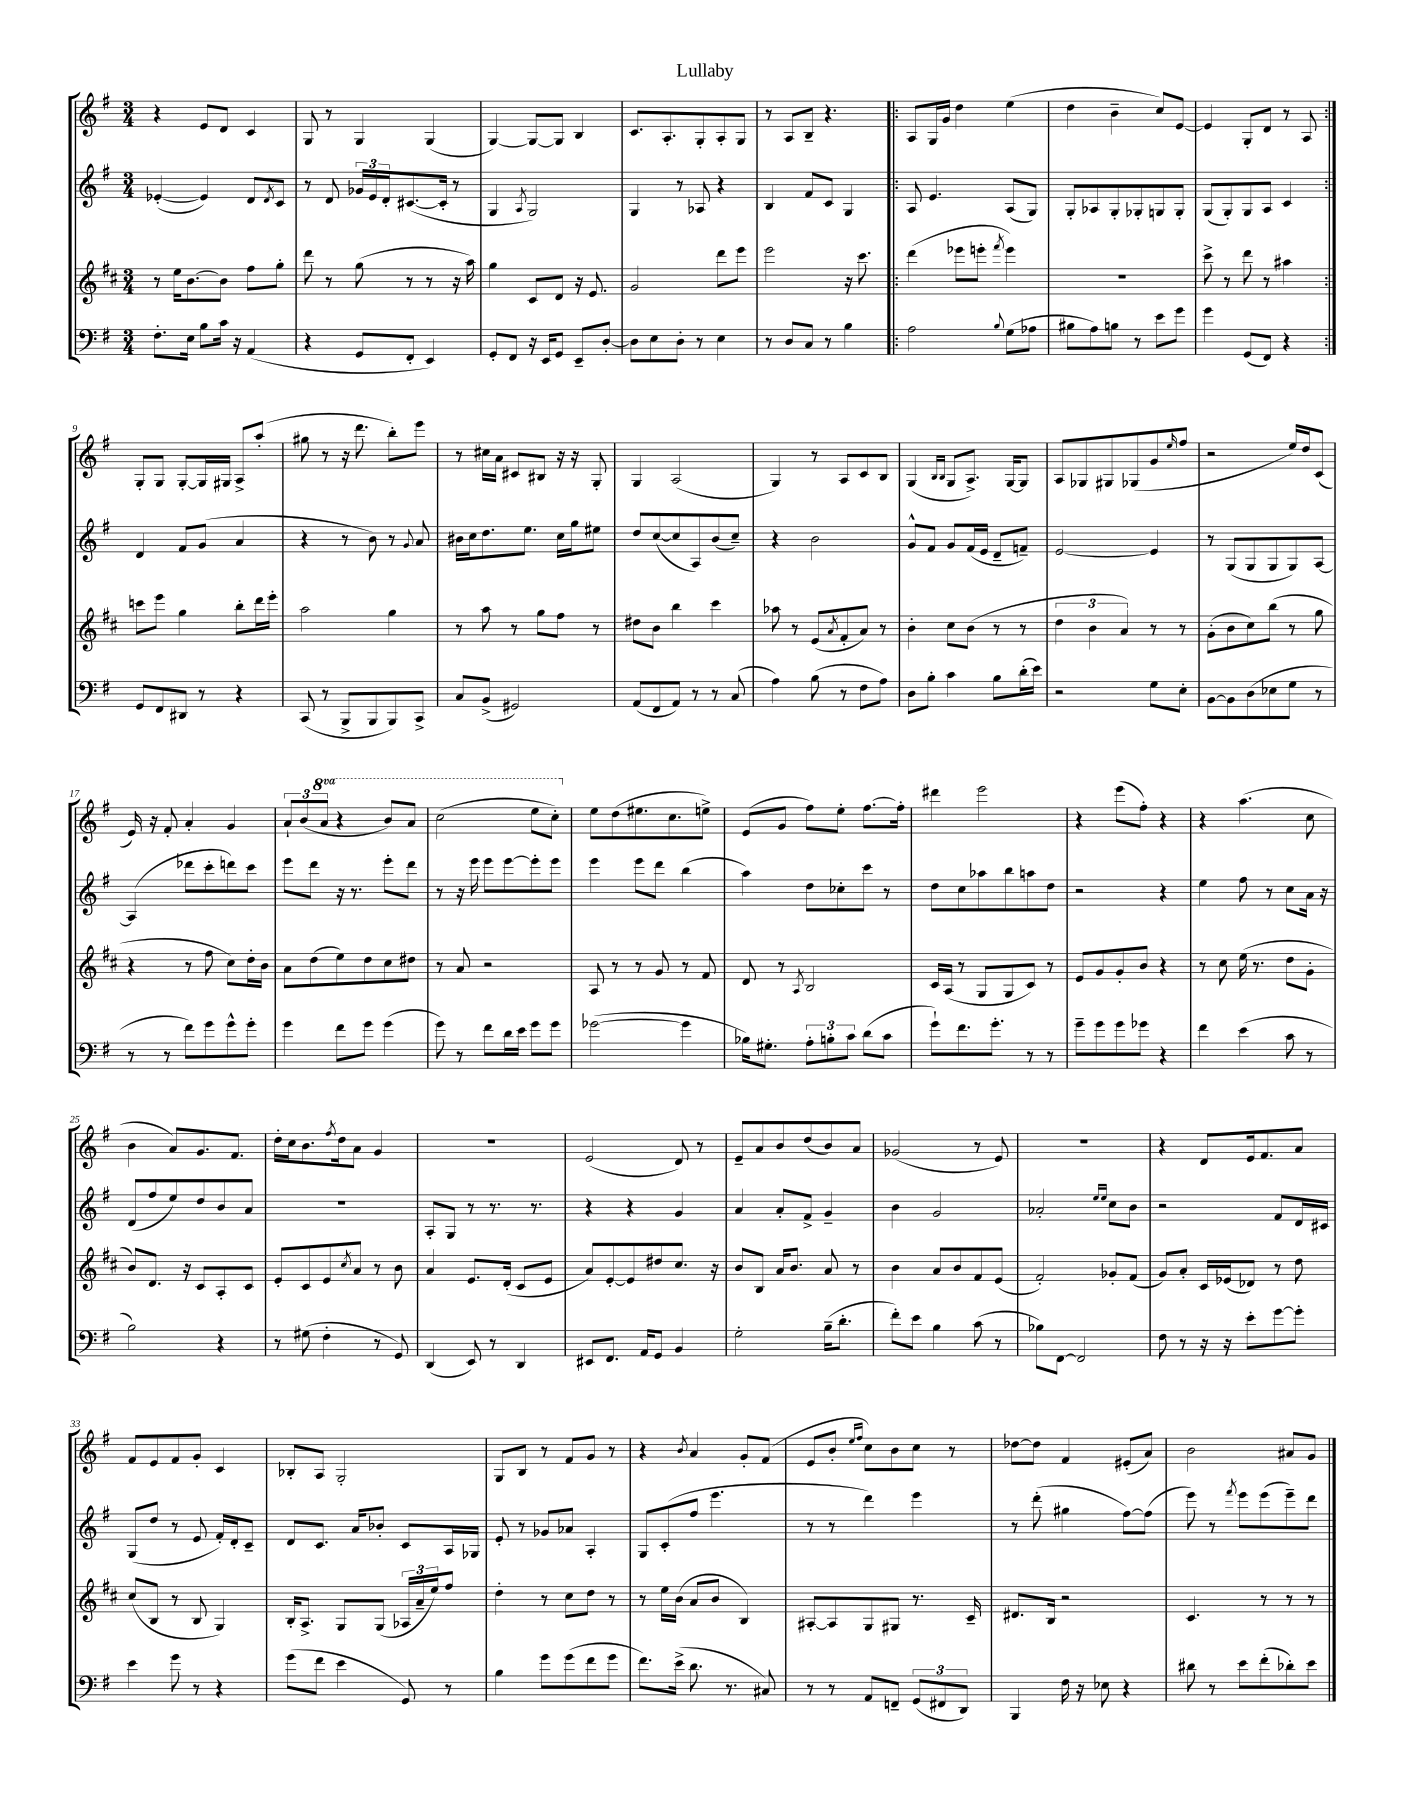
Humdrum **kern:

**kern	**kern	**kern	**kern
*part4	*part3	*part2	*part1
*staff4	*staff3	*staff2	*staff1
*clefF4	*clefG2	*clefG2	*clefG2
*k[f#]	*k[f#c#]	*k[f#]	*k[f#]
*M3/4	*M3/4	*M3/4	*M3/4
=1	=1	=1	=1
8.F#'\L	8r	([4e-X'/	4r
.	16ee\KL	.	.
16E\Jk	[8.b\	.	.
8B\L	.	4e-/])	8e/L
16c\Jk	8b\J]	.	8d/J
16r	.	.	.
(4AA/	8ff#\L	8d/L	4c/
.	.	8qd/	.
.	8gg'\J	8c/J	.
=2	=2	=2	=2
4r	8ddd\	8r	8G/
.	8r	8d/	8r
8GG/L	(8gg\	24g-X/LL	4G/
.	.	24e/	.
.	.	24d'/J	.
8FF#'/J	8r	([8.c#X/	.
4EE/)	8r	.	(4G/
.	.	16c#'/Jk]	.
.	16r	8r	.
.	16aa\)	.	.
=3	=3	=3	=3
8GG'/L	4gg\	4G/	[4G/)
8FF#/J	.	.	.
.	.	8qA/	.
16r	8c#/L	2G/)	8G/L_
16EE/KL	.	.	.
8GG/J	8d/J	.	8G/J]
8EE~/L	16r	.	4B/
.	8.e/	.	.
[8D'/J	.	.	.
=4	=4	=4	=4
8D\L]	2g/	4G/	8.c/L
8E\	.	.	.
.	.	.	8.A'/
8D'\J	.	8r	.
8r	.	8A-X/	8G'/
4E\	8ddd\L	4r	8A'/
.	8eee\J	.	8G/J
=5	=5	=5	=5
8r	2eee\	4B/	8r
8D/L	.	.	8A/L
8C/J	.	8f#/L	8B~/J
8r	.	8c/J	4.r
4B\	16r	4G/	.
.	8.ccc#\	.	.
=6!|:	=6!|:	=6!|:	=6!|:
2A\	(4ddd\	8A/	8A/L
.	.	4.e/	16G/L
.	.	.	16g/JJ
.	8eee-X\L	.	4dd\
.	8eeen'\J	.	.
8qqB/	8qfff#/	.	.
(8G\L	4eee\)	(8A/L	(4ee\
8A-X\J	.	8G/J)	.
=7	=7	=7	=7
8B#X\L	2.r	8G'/L	4dd\
8A\)	.	8A-X/	.
8Bn\J	.	8G'/	4b~\
8r	.	8G-X'/	.
8e\L	.	8Gn/	8cc/L)
8g\J	.	8G'/J	[8e/J
=8	=8	=8	=8
4g\	8ccc#^\	(8G/L	4e/]
.	8r	8G'/)	.
(8GG/L	8ddd\	8G/	8G'/L
8FF#/J)	8r	8A/J	8d/J
4r	4aa#X\	4c/	8r
.	.	.	8A/
!!LO:LB:g=z
=9:|!	=9:|!	=9:|!	=9:|!
8GG/L	8cccn\L	4d/	8G'/L
8FF#/	8eee\J	.	8G/J
8DD#X/J	4gg\	8f#/L	[8G'/L
8r	.	(8g/J	16G/L]
.	.	.	16G#X/JJ
4r	8bb'\L	4a/	8A^/L
.	16ddd\L	.	(8aa'/J
.	16eee'\JJ	.	.
=10	=10	=10	=10
(8CC/	2aa\	4r	8gg#X\
8r	.	.	8r
8BBB^/L	.	8r	16r
.	.	.	8.ddd\
8BBB/	.	8b\)	.
8BBB/)	4gg\	8r	8bb'\L)
.	.	8qqg/	.
8CC^/J	.	8a/	8eee\J
=11	=11	=11	=11
8C/L	8r	16b#X\LL	8r
.	.	16cc\J	.
(8BB^/J	8aa\	8.dd\	16cc#X\LL
.	.	.	16a\JJ
2GG#X/)	8r	.	8c#X/L
.	.	8.ee\J	.
.	8gg\L	.	8B#X/J
.	8ff#\J	16cc\LL	16r
.	.	16gg\J	16r
.	8r	8ee#X\J	8G'/
=12	=12	=12	=12
(8AA/L	8dd#X\L	8dd/L	4G/
8FF#/	8b\J	([8cc/	.
8AA/J)	4bb\	8cc/]	(2A/
8r	.	8A/)	.
8r	4ccc#\	(8b/	.
(8C/	.	8cc~/J)	.
=13	=13	=13	=13
4A\)	8aa-X\	4r	4G/)
.	8r	.	.
(8B\	(8e/L	2b\	8r
.	8qa/	.	.
8r	8f#'/	.	8A/L
8F#\L	8a/J)	.	8c/
8A\J)	8r	.	8B/J
=14	=14	=14	=14
8D\L	4b'\	8g^^/L	(4G/
8B'\J	.	8f#/J	.
.	.	.	16qqB/LL
.	.	.	16qqB/JJ
4c\	8cc#\L	8g/L	8G/L
.	(8b\J	(16f#/L	8.A^/J)
.	.	16e/JJ	.
8B\L	8r	8d~/L	.
.	.	.	[16G/KL
(16d'\L	8r	8fn~/J)	8G/J]
16e\JJ)	.	.	.
=15	=15	=15	=15
2r	6dd\	[2e/	8A/L
.	.	.	8G-X/
.	6b\	.	.
.	.	.	8G#X/
.	6a/)	.	.
.	.	.	(8G-X/
8G\L	8r	4e/]	8g/
.	.	.	16qqee/
8E'\J	8r	.	8ff#/J
=16	=16	=16	=16
[8BB\L	(8g'\L	8r	2r
8BB\]	8b\	(8G/L	.
(8D\	8cc#\)	8G/	.
8E-X\	(8bb\J	8G/	.
8G\J	8r	8G/)	16ee/LL)
.	.	.	16dd/J
8r	8gg\	[8A/J	(8c/J
!!LO:LB:g=z
=17	=17	=17	=17
8r	4r	(4A/]	16e/)
.	.	.	16r
8r	.	.	8f#'/
8f#\L)	8r	8ddd-X\L	4a'/
8g\	8ff#\	8ccc'\	.
8g^^\	8cc#\L)	8dddn\)	4g/
8g'\J	16dd'\L	8ccc\J	.
.	16b\JJ	.	.
=18	=18	=18	=18
4g\	8a\L	8eee\L	12a`/L
.	.	.	(12b/
.	(8dd\	8ddd\J	.
*	*	*	*8va
.	.	.	12aa/J
8f#\L	8ee\)	16r	4r
.	.	8.r	.
8g\J	8dd\	.	.
(4g\	8cc#\	8eee'\L	8bb/L)
.	8dd#X\J	8ddd\J	8aa/J
=19	=19	=19	=19
8g\)	8r	8r	(2ccc\
8r	8a/	16r	.
.	.	16eee\	.
8f#\L	2r	8eee\L	.
16d\L	.	[8eee\	.
16e\JJ	.	.	.
8g\L	.	8eee'\]	8eee\L
8g\J	.	8eee\J	8ccc'\J)
=20	=20	=20	=20
*	*	*	*X8va
([2g-X\	8A/	4eee\	8ee\L
.	8r	.	(8dd\
.	8r	8eee\L	8.ee#X\
.	8g/	8ddd\J	.
.	.	.	8.cc\
4g-\]	8r	(4bb\	.
.	8f#/	.	8een^\J)
=21	=21	=21	=21
16B-X\KL)	8d/	4aa\)	(8e/L
8.G#X'\J	.	.	.
.	8r	.	8g/J
.	8qA/	.	.
12A'\L	2B/	8dd\L	8ff#\L)
12Bn'\	.	.	.
.	.	8cc-X'\	8ee'\J
12c\J	.	.	.
(8d\L	.	8ccc\J	[8.ff#\L
8c\J	.	8r	.
.	.	.	16ff#'\Jk]
=22	=22	=22	=22
8g`\L)	16c#/LL	8dd\L	4ddd#X\
.	(16A/JJ	.	.
8.f#\	8r	8cc\	.
.	8G/L	8aa-X\	2eee\
8.g'\J	.	.	.
.	8G/	8bb\	.
8r	8c#/J)	8aan\	.
8r	8r	8dd\J	.
=23	=23	=23	=23
8g~\L	8e/L	2r	4r
8g\	8g/	.	.
8g\	8g'/	.	(8eee\L
8g-X\J	8b/J	.	8ff#'\J)
4r	4r	4r	4r
=24	=24	=24	=24
4f#\	8r	4ee\	4r
.	8cc#\	.	.
(4e\	(16ee\	8ff#\	(4.aa\
.	8.r	.	.
.	.	8r	.
8c\	8dd\L	8cc\L	.
8r	8g'\J	16a\Jk	8cc\
.	.	16r	.
!!LO:LB:g=z
=25	=25	=25	=25
2B\)	8b/L)	(8d/L	4b\
.	8.d/J	8ff#/	.
.	.	8ee/)	8a/L)
.	16r	.	.
.	8c#/L	8dd/	8.g/
4r	8A'/	8b/	.
.	.	.	8.f#/J
.	8c#/J	8a/J	.
=26	=26	=26	=26
8r	8e'/L	2.r	16dd'\LL
.	.	.	16cc\J
(8G#X\	8c#/	.	8.b\
4F#'\	8e/	.	.
.	.	.	8qff#/
.	.	.	16dd\k
.	8qcc#/	.	.
.	8a/J	.	8a\J
8r	8r	.	4g/
8GG/)	8b\	.	.
=27	=27	=27	=27
(4DD/	4a/	8A'/L	2.r
.	.	8G/J	.
8EE/)	8.e/L	8r	.
8r	.	8.r	.
.	(16d'/Jk	.	.
4DD/	8c#/L	.	.
.	.	8.r	.
.	8e/J	.	.
=28	=28	=28	=28
8EE#X/L	8a/L)	4r	(2e/
8.FF#/J	[8e'/	.	.
.	8e/]	4r	.
16AA/KL	.	.	.
8GG/J	8dd#X/	.	.
4BB/	8.cc#/J	4g/	8d/)
.	.	.	8r
.	16r	.	.
=29	=29	=29	=29
2G'\	8b/L	4a/	8e~/L
.	8B/J	.	8a/
.	16a/KL	8a'/L	8b/
.	8.b/J	.	.
.	.	8f#^/J	(8dd/
(16B~\KL	8a/	4g~/	8b/)
8.d'\J	.	.	.
.	8r	.	8a/J
=30	=30	=30	=30
8f#'\L)	4b\	4b\	(2g-X/
8e\J	.	.	.
4B\	8a/L	2g/	.
.	8b/	.	.
(8c\	8f#/	.	8r
8r	(8e/J	.	8e/)
=31	=31	=31	=31
8B-X\L)	2f#'/)	2a-X'/	2.r
[8FF#\J	.	.	.
2FF#/]	.	.	.
.	.	16qqee/LL	.
.	.	16qqee/JJ	.
.	8g-X'/L	8cc\L	.
.	(8f#/J	8b\J	.
=32	=32	=32	=32
8F#\	8g/L)	2r	4r
8r	8a'/J	.	.
16r	16c#/LL	.	8d/L
16r	(16e-X/J	.	.
8e'\L	8d-X/J)	.	16e/k
.	.	.	8.f#/
[8g\	8r	8f#/L	.
8g'\J]	8dd\	16d/L	8a/J
.	.	16c#X/JJ	.
!!LO:LB:g=z
=33	=33	=33	=33
4e\	(8cc#/L	(8G/L	8f#/L
.	8B/J	8dd/J	8e/
8g\	8r	8r	8f#/
8r	8B/	8e/	8g'/J
4r	4G/)	16f#'/LL)	4c/
.	.	16d'/J	.
.	.	8c~/J	.
=34	=34	=34	=34
(8g\L	16B'/KL	8d/L	8B-X'/L
.	8.A^/J	.	.
8f#\J	.	8.c/J	8A/J
4e\	8G/L	.	2G'/
.	.	16a/KL	.
.	(8G/J	8b-X'/J	.
8GG/)	24A-X/LL	8c/L	.
.	24a~/	.	.
.	24ee/J)	.	.
8r	8ff#/J	16A/L	.
.	.	16G-X/JJ	.
=35	=35	=35	=35
4B\	4dd'\	8e'/	8G/L
.	.	8r	8B/J
8g\L	8r	8g-X/L	8r
(8g\	8cc#\L	8a-X/J	8f#/L
8f#\	8dd\J	4A'/	8g/J
8g\J	8r	.	8r
=36	=36	=36	=36
8.f#\L)	8r	8G/L	4r
.	16ee\LL	(8c'/	.
(16e^\Jk	(16b\JJ	.	.
.	.	.	8qb/
8.d\	8a/L	8ff#/J	4a/
.	8b/J	4.eee\	.
8.r	.	.	.
.	4B/)	.	8g'/L
8C#X/)	.	.	(8f#/J
=37	=37	=37	=37
8r	[8A#X'/L	8r	8e/L
8r	8A#/]	8r	8b'/J
.	.	.	16qqee/LL
.	.	.	16qqff#/JJ
8AA/L	8G/	4ddd\)	8cc\L)
8FFn~/J	8G#X/J	.	8b\
(12GG/L	8.r	4eee\	8cc\J
12FF#X/	.	.	.
.	.	.	8r
12DD/J)	.	.	.
.	16c#~/	.	.
=38	=38	=38	=38
4BBB/	8.d#X/L	8r	[8dd-X\L
.	.	(8ddd'\	8dd-\J]
.	16B/Jk	.	.
16F#\	2r	4gg#X\	4f#/
16r	.	.	.
8E-X\	.	.	.
4r	.	[8ff#\L)	(8e#X'/L
.	.	(8ff#\J]	8a/J)
=39	=39	=39	=39
8d#X\	4.c#/	8eee\)	2b\
8r	.	8r	.
.	.	8qfff#/	.
8e\L	.	8eee\L	.
(8f#'\	8r	(8eee\	.
8d-X'\)	8r	8eee~\)	8a#X/L
8e\J	8r	8ddd\J	8g/J
==	==	==	==
*-	*-	*-	*-
